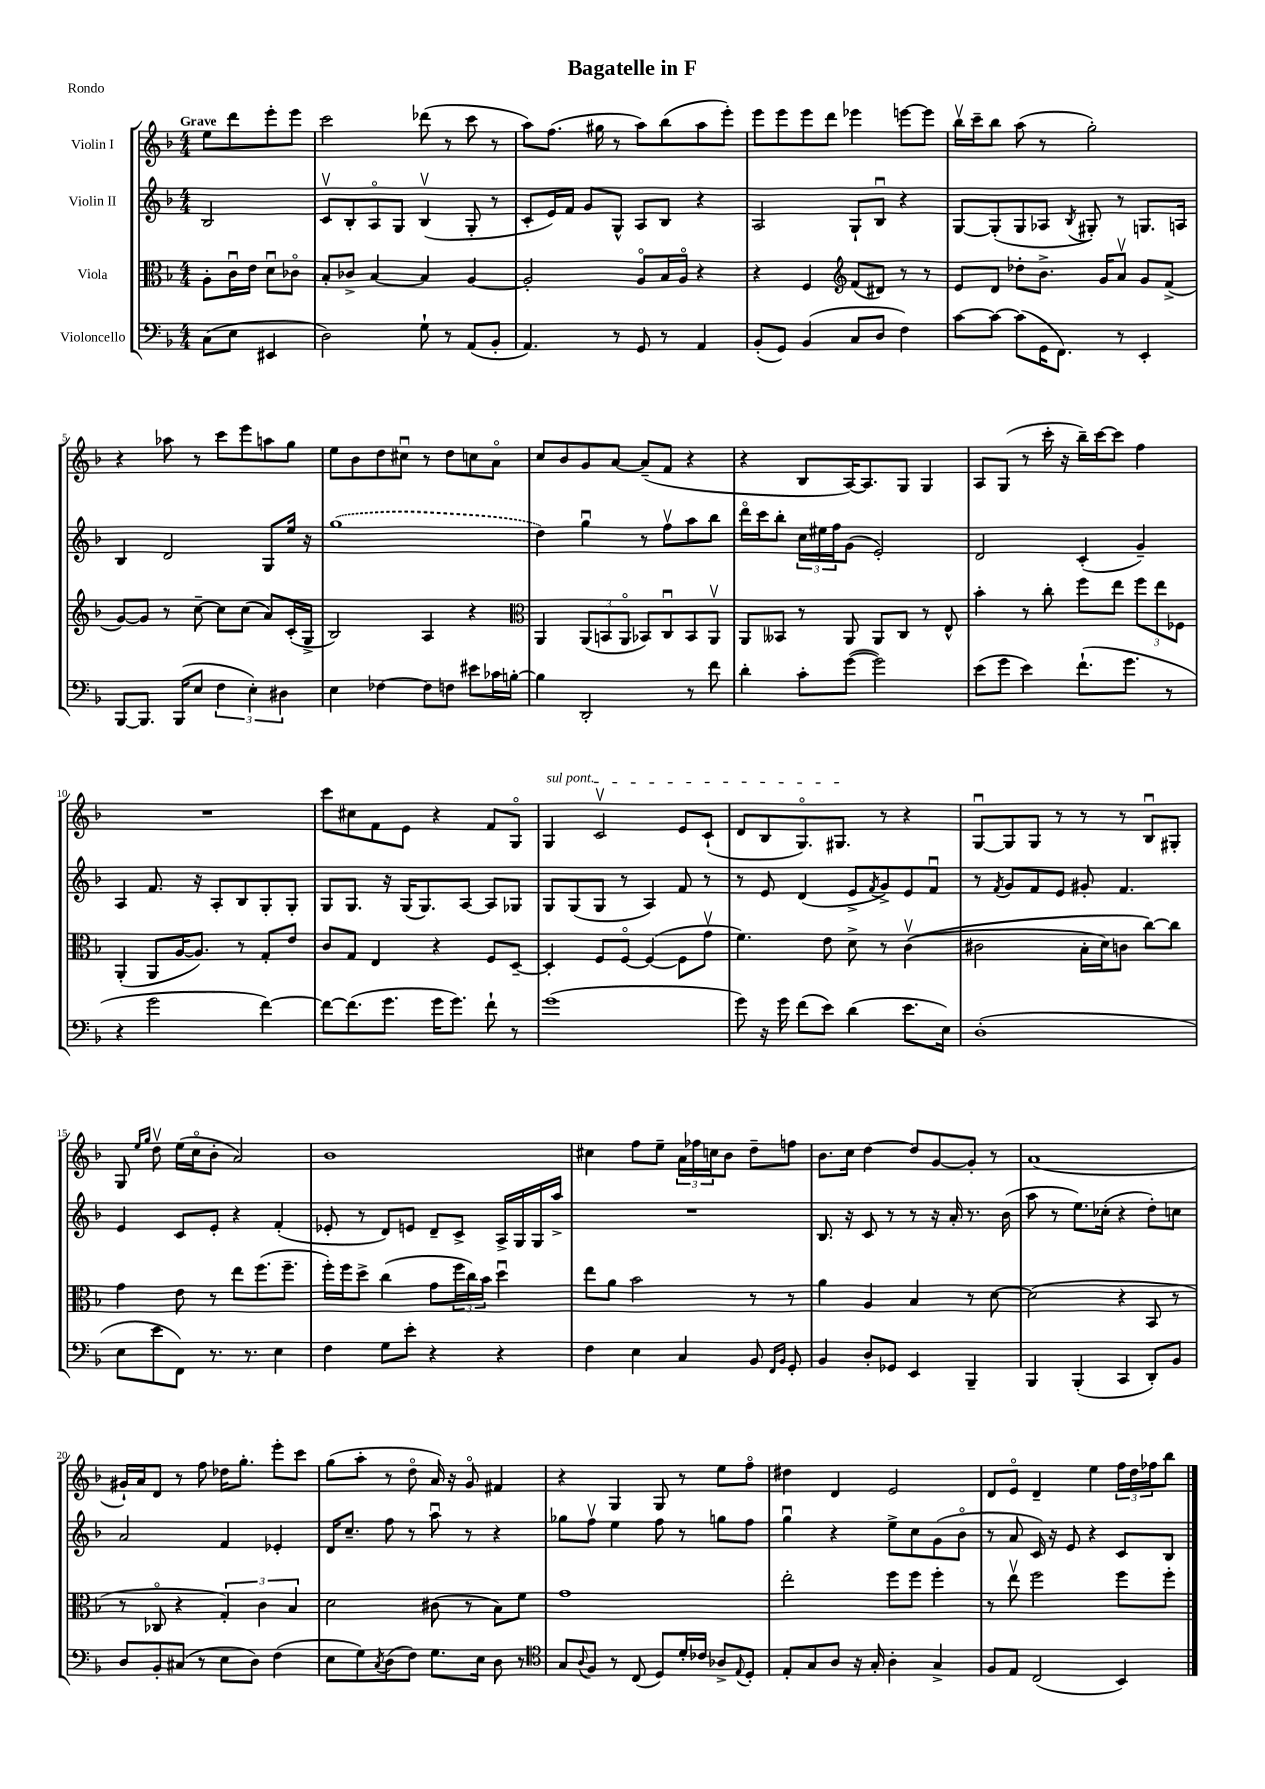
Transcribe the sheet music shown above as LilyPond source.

\header { title = "Bagatelle in F" piece = "Rondo" }
<<
\new StaffGroup <<
\new Staff = "s0" \with { instrumentName = "Violin I" } {
    \clef treble \key f \major \numericTimeSignature \time 4/4 \partial 2 \tempo "Grave"
    e''8 d'''8 e'''8-. e'''8 |
    c'''2 des'''8( r8 c'''8 r8 |
    a''8) f''8.( gis''16 r8 a''8) bes''8( a''8 e'''8-.) |
    e'''8 e'''8 e'''8 d'''8 ees'''4 e'''8~ e'''8 |
    bes''16\upbow c'''16-- bes''8 a''8( r8 g''2-.) |
    r4 aes''8 r8 c'''8 e'''8 a''8 g''8 |
    e''8 bes'8 d''8 cis''8\downbow r8 d''8 c''8 a'8\flageolet |
    c''8 bes'8 g'8 a'8~ a'8--( f'8 r4 |
    r4 bes8 a16~) a8. g8 g4 |
    a8 g8( r8 c'''16-. r16 bes''16--) c'''16~ c'''8 f''4 |
    R1 |
    c'''8 cis''8 f'8 e'8 r4 f'8 g8\flageolet |
    \once \override TextSpanner.bound-details.left.text = \markup { \italic "sul pont." } g4\startTextSpan c'2\upbow e'8 c'8-!( |
    d'8 bes8 g8.\flageolet) gis8.\stopTextSpan r8 r4 |
    g8~\downbow g8 g8 r8 r8 r8 bes8\downbow gis8-. |
    g8 \grace { e''16 g''16 } d''8\upbow e''16( c''16\flageolet bes'8-. a'2) |
    bes'1 |
    cis''4 f''8 e''8-- \tuplet 3/2 { a'16 fes''16 c''16 } bes'8 d''8-- f''8 |
    bes'8. c''16 d''4~ d''8 g'8~ g'8-. r8 |
    a'1( |
    gis'16-!) a'16 d'8 r8 f''8 des''16 g''8.-. e'''8-. c'''8 |
    g''8( a''8-. r8 d''8\flageolet a'16) r16 g'8\flageolet fis'4 |
    r4 g4 g8 r8 e''8 f''8\flageolet |
    dis''4 d'4 e'2 |
    d'8 e'8\flageolet d'4-- e''4 \tuplet 3/2 { f''16 d''16 fes''16 } bes''8 \bar "|." |
}
\new Staff = "s1" \with { instrumentName = "Violin II" } {
    \clef treble \key f \major \numericTimeSignature \time 4/4 \partial 2
    bes2 |
    c'8\upbow bes8-. a8\flageolet g8 bes4\upbow( g8-. r8 |
    c'8-. e'16) f'16 g'8 g8-^ a8 bes8 r4 |
    a2 g8-! bes8\downbow r4 |
    g8~ g8-.( g8 aes8 \acciaccatura { bes8 } gis8-.) r8 g8. a16 |
    bes4 d'2 g8 e''16 r16 |
    \once \slurDashed g''1( |
    d''4) g''4\downbow r8 f''8\upbow a''8 bes''8 |
    d'''16\flageolet c'''16 bes''8-. \tuplet 3/2 { c''16 eis''16 f''16 } g'8( e'2-.) |
    d'2 c'4-.( g'4--) |
    a4 f'8. r16 a8-. bes8 g8-. g8-. |
    g8 g8. r16 g16( g8.) a8~ a8 ges8 |
    g8 g8( g8 r8 a4) f'8 r8 |
    r8 e'8 d'4( e'8-> \acciaccatura { f'8 } g'8->) e'8 f'8\downbow |
    r8 \acciaccatura { f'8 } g'8 f'8 e'8 gis'8-. f'4. |
    e'4 c'8 e'8-. r4 f'4-.( |
    ees'8-. r8 d'8) e'8 d'8-- c'8-> a16-> g16 g16 a''16-> |
    R1 |
    bes8. r16 c'8 r8 r8 r16 a'16-. r8. bes'16( |
    a''8 r8 e''8.) ces''16-.( r4 d''8-.) c''8 |
    a'2 f'4 ees'4-. |
    d'16 c''8.-- f''8 r8 a''8\downbow r8 r4 |
    ges''8 f''8\upbow e''4 f''8 r8 g''8 f''8 |
    g''4\downbow r4 e''8-> c''8 g'8( bes'8\flageolet |
    r8 a'8 c'16) r16 e'8 r4 c'8 bes8 \bar "|." |
}
\new Staff = "s2" \with { instrumentName = "Viola" } {
    \clef alto \key f \major \numericTimeSignature \time 4/4 \partial 2
    a8-. c'16\downbow e'16 d'8\downbow ces'8\flageolet |
    bes8-. ces'8-> bes4~ bes4 a4~ |
    a2-. a8\flageolet bes16 a16\flageolet r4 |
    r4 f4 \clef treble f'8( dis'8) r8 r8 |
    e'8 d'8 des''8-. bes'8.-> g'16 a'8\upbow g'8 f'8->( |
    g'8~) g'8 r8 c''8~-- c''8 c''8( a'8) c'16-.( g16-> |
    bes2) a4 r4 |
    \clef alto a,4 \tuplet 3/2 { a,8( b,8 a,8\flageolet } bes,8) c8\downbow bes,8 a,8\upbow |
    a,8 beses,8 r8 a,8 a,8 c8 r8 e8-^ |
    bes'4-. r8 c''8-. f''8 e''8 \tuplet 3/2 { f''8 e''8 fes8 } |
    a,4-.( a,8 a16~ a8.) r8 g8-. e'8 |
    c'8 g8 e4 r4 f8 d8~-- |
    d4-. f8 f8~\flageolet f4~( f8 g'8\upbow |
    f'4.) e'8 d'8-> r8 c'4\upbow(\( |
    cis'2 bes16-. d'16) c'8 c''8~\) c''8 |
    g'4 e'8 r8 e''8 f''8.( f''8.-- |
    f''16-.) f''16 d''8-> c''4( g'8 \tuplet 3/2 { f''16 c''16) bes'16 } d''4\downbow |
    e''8 a'8 bes'2 r8 r8 |
    a'4 a4 bes4 r8 d'8~ |
    d'2( r4 bes,8 r8 |
    r8 ces8\flageolet r4 \tuplet 3/2 { g4-.) c'4 bes4 } |
    d'2 cis'8( r8 bes8) f'8 |
    g'1 |
    e''2-. f''8 f''8 f''4-. |
    r8 e''8\upbow f''2 f''8 f''8-. \bar "|." |
}
\new Staff = "s3" \with { instrumentName = "Violoncello" } {
    \clef bass \key f \major \numericTimeSignature \time 4/4 \partial 2
    c8( e8 eis,4 |
    d2) g8-! r8 a,8( bes,8-. |
    a,4.) r8 g,8 r8 a,4 |
    bes,8-.( g,8) bes,4( c8 d8 f4) |
    c'8~ c'8~ c'8( g,16 f,8.) r8 e,4-. |
    bes,,8~ bes,,8. bes,,16( e8 \tuplet 3/2 { f4 e4-.) dis4 } |
    e4 fes4~ fes8 f8 eis'8 ces'16 b16~-. |
    b4 d,2-. r8 f'8 |
    d'4-. c'8-. g'8~( g'2) |
    e'8( g'8 e'4) f'8.-!( g'8. r8 |
    r4 g'2 f'4~) |
    f'8~ f'8.( g'8. g'16 g'8.) f'8-! r8 |
    g'1( |
    g'8) r16 g'16 f'8( e'8) d'4( e'8. e16) |
    d1-.( |
    e8 e'8 f,8) r8. r8. e4 |
    f4 g8 e'8-. r4 r4 |
    f4 e4 c4 bes,8 \grace { f,16 bes,16 } g,8-. |
    bes,4 d8-. ges,8 e,4 bes,,4-- |
    bes,,4 bes,,4-.( c,4 d,8-.) bes,8 |
    d8 bes,8-. cis8( r8 e8 d8) f4( |
    e8 g8) \acciaccatura { c8 } d8( f8) g8. e16 d8 r8 |
    \clef tenor g8 \appoggiatura { a8 } f8 r8 c8( d8) d'16-. ces'16 aes8-> \appoggiatura { e8 } d8-. |
    e8-. g8 a8 r16 g16-. a4-. g4-> |
    f8 e8 c2( bes,4) \bar "|." |
}
>>
>>
